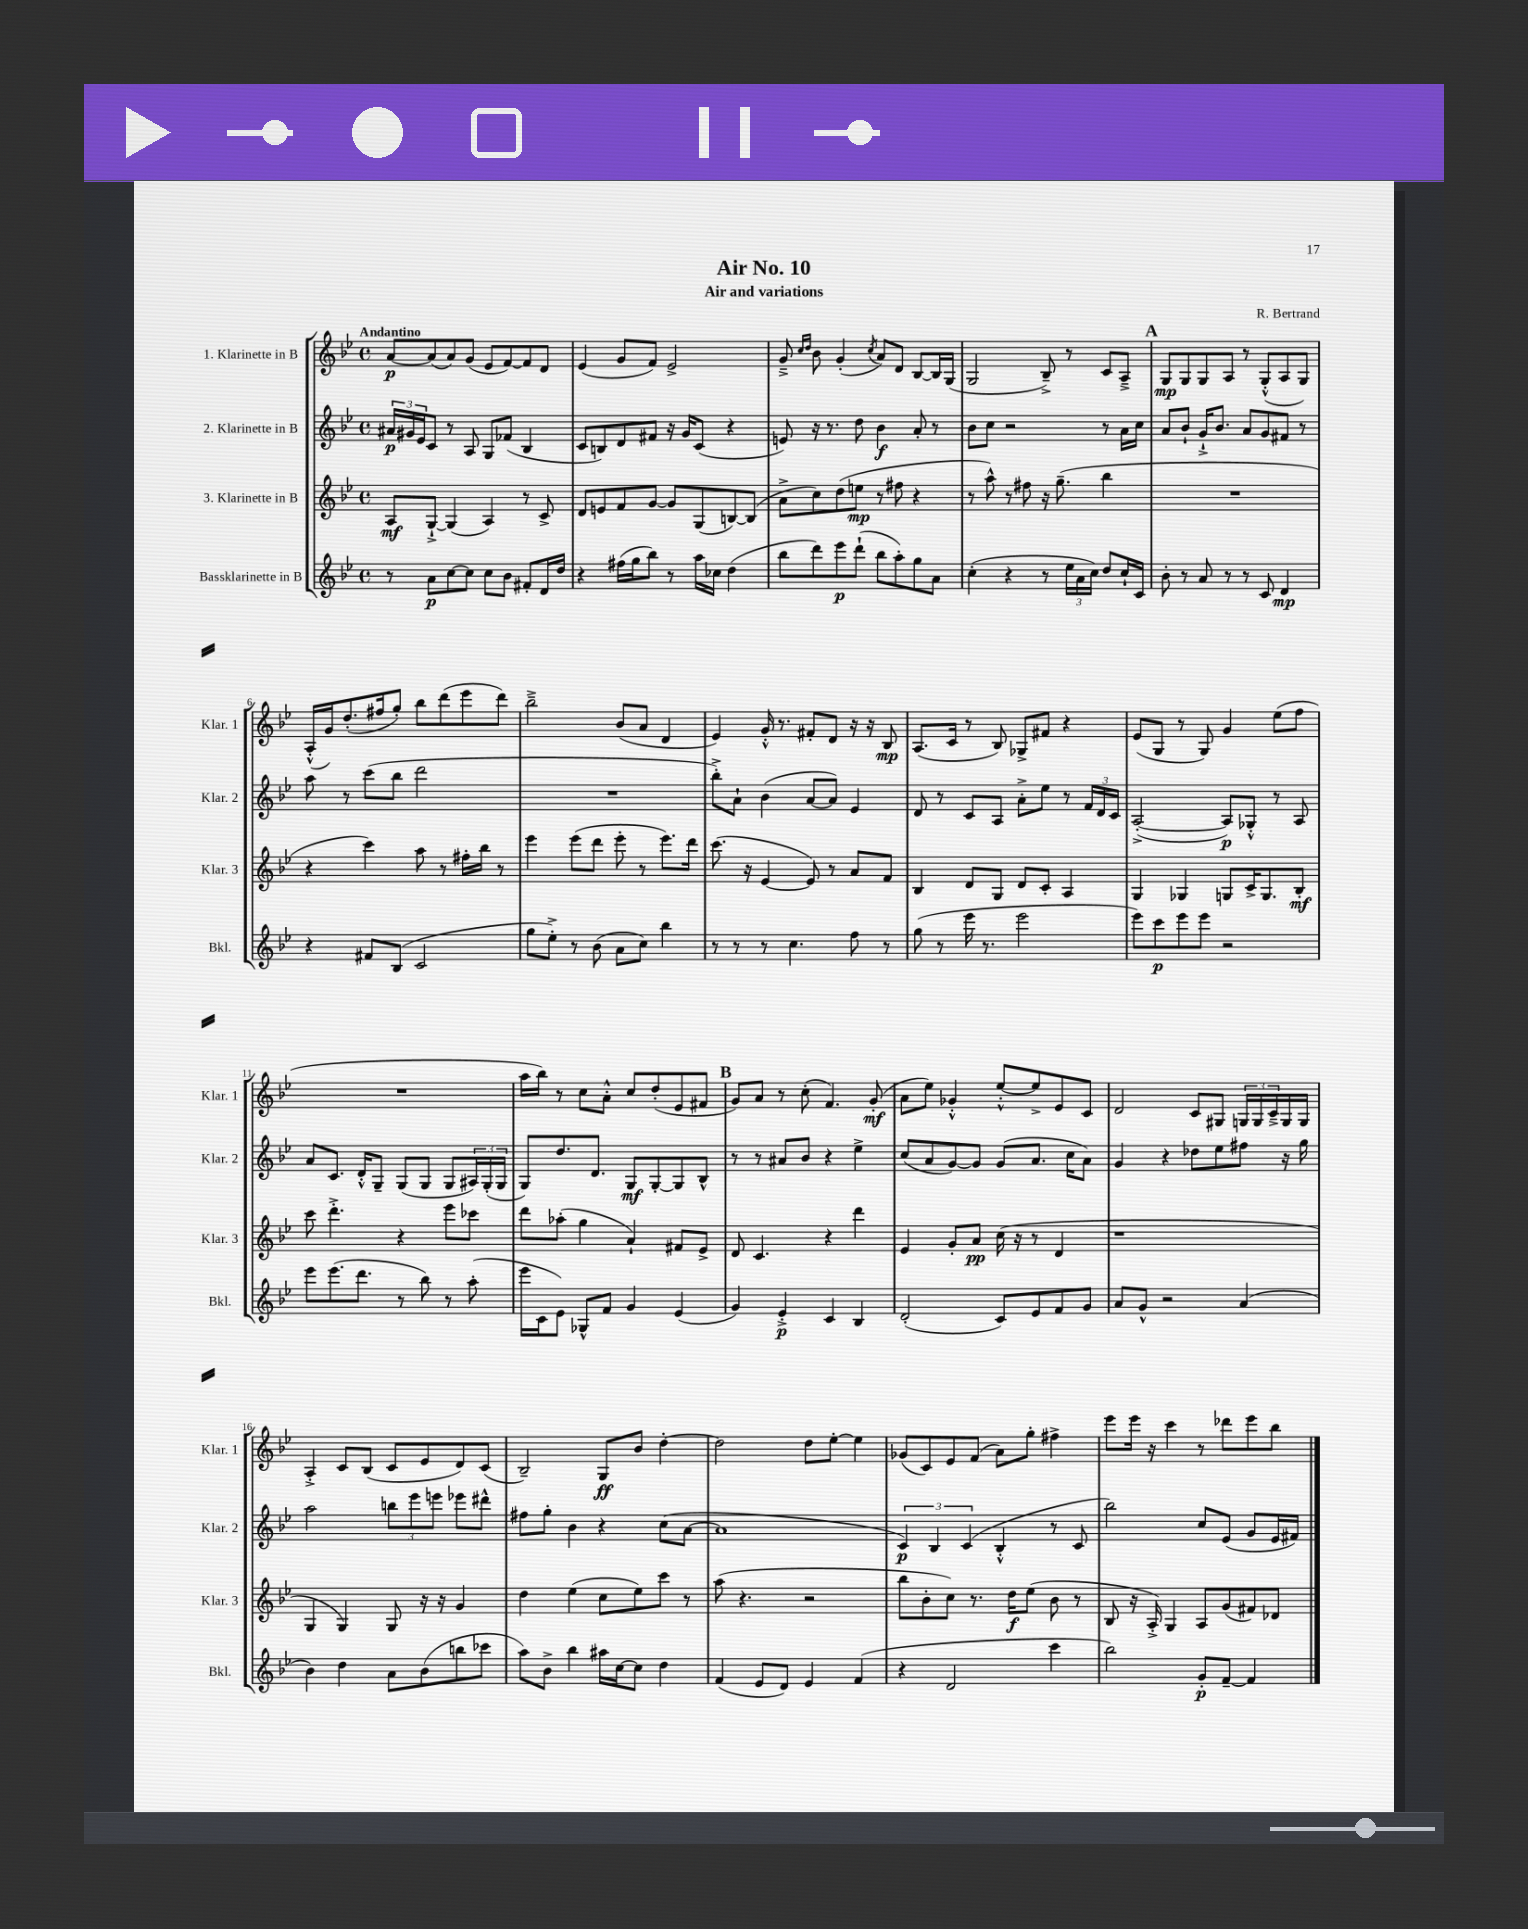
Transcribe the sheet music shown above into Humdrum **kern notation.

**kern	**dynam	**kern	**dynam	**kern	**dynam	**kern	**dynam
*part4	*part4	*part3	*part3	*part2	*part2	*part1	*part1
*staff4	*staff4	*staff3	*staff3	*staff2	*staff2	*staff1	*staff1
*I"Bassklarinette in B	*	*I"3. Klarinette in B	*	*I"2. Klarinette in B	*	*I"1. Klarinette in B	*
*I'Bkl.	*	*I'Klar. 3	*	*I'Klar. 2	*	*I'Klar. 1	*
*clefG2	*	*clefG2	*	*clefG2	*	*clefG2	*
*k[b-e-]	*	*k[b-e-]	*	*k[b-e-]	*	*k[b-e-]	*
*M4/4	*	*M4/4	*	*M4/4	*	*M4/4	*
*met(c)	*	*met(c)	*	*met(c)	*	*met(c)	*
=1	=1	=1	=1	=1	=1	=1	=1
!	!	!	!	!	!	!LO:TX:a:B:t=Andantino	!
8r	.	8A/L	mf	24a#X/LL	p	[8a/L	p
.	.	.	.	24g#X/	.	.	.
.	.	.	.	24e-/J	.	.	.
8a\L	p	[8G`^/J	.	8c/J	.	(8a/]	.
[8cc\	.	(4G/]	.	8r	.	8a/)	.
8cc\J]	.	.	.	8A/	.	(8g/J	.
8cc\L	.	4A/)	.	8G/L	.	8e-/L	.
8b-\J	.	.	.	(8f-X/J	.	[8f/)	.
8f#X'/L	.	8r	.	4B-/	.	8f/]	.
16d/L	.	8c^/	.	.	.	8d/J	.
16dd/JJ	.	.	.	.	.	.	.
=2	=2	=2	=2	=2	=2	=2	=2
4r	.	8d/L	.	8c/L	.	(4e-/	.
.	.	8en/	.	8Bn/)	.	.	.
(16ff#X\LL	.	8f/	.	8d/	.	8g/L	.
16gg\J	.	.	.	.	.	.	.
8bb-\J)	.	[8g/J	.	8f#X/J	.	8f/J)	.
8r	.	8g/L]	.	16r	.	2e-^/	.
.	.	.	.	16g/KL	.	.	.
16aa\LL	.	(8G/	.	(8c/J	.	.	.
16cc-X\JJ	.	.	.	.	.	.	.
(4dd\	.	[8Bn/)	.	4r	.	.	.
.	.	(8B/J]	.	.	.	.	.
=3	=3	=3	=3	=3	=3	=3	=3
8bb-\L	.	8a^\L	.	8en/)	.	8g~^/	.
.	.	.	.	.	.	16qqcc/LL	.
.	.	.	.	.	.	16qqdd/JJ	.
8ddd\)	.	8cc\)	.	16r	.	8b-\	.
.	.	.	.	8.r	.	.	.
8eee-\	p	(8dd\	.	.	.	(4g'/	.
(8ddd`\J	.	8een\J	mp	8dd\	.	.	.
.	.	.	.	.	.	8qcc/	.
8bb-\L	.	8r	.	4b-\	f	8a/L)	.
8aa'\)	.	8ff#X\	.	.	.	8d/J	.
8gg\	.	4r	.	8a'/	.	[8B-/L	.
8a\J	.	.	.	8r	.	16B-/L]	.
.	.	.	.	.	.	(16G/JJ	.
=4	=4	=4	=4	=4	=4	=4	=4
(4cc'\	.	8r	.	8b-\L	.	2G/	.
.	.	8aa^^\)	.	8cc\J	.	.	.
4r	.	8r	.	2r	.	.	.
.	.	8ff#X\	.	.	.	.	.
8r	.	16r	.	.	.	8B-~^/)	.
.	.	(8.gg~\	.	.	.	.	.
24ee-\LL	.	.	.	.	.	8r	.
24a\	.	.	.	.	.	.	.
24cc\JJ)	.	.	.	.	.	.	.
8dd/L	.	4bb-\	.	8r	.	8c/L	.
16cc`/L	.	.	.	16a\LL	.	8A~^/J	.
16c/JJ	.	.	.	16cc\JJ	.	.	.
!!LO:REH:place=s1:t=A
=5	=5	=5	=5	=5	=5	=5	=5
8b-'\	.	1r	.	8a/L	.	8G/L	mp
8r	.	.	.	8b-`/J	.	8G/	.
8a/	.	.	.	16g`^/KL	.	8G/	.
.	.	.	.	8.b-/J	.	.	.
8r	.	.	.	.	.	8A/J	.
8r	.	.	.	8a/L	.	8r	.
8c/	.	.	.	8g/	.	(8G'^^/L	.
4d/	mp	.	.	8f#X/J	.	8A/	.
.	.	.	.	8r	.	8G/J)	.
!!LO:LB:g=z
=6	=6	=6	=6	=6	=6	=6	=6
4r	.	4r	.	8aa\	.	(16A'^^/LL	.
.	.	.	.	.	.	16g/J)	.
.	.	.	.	8r	.	(8.dd'/	.
8f#X/L	.	4ccc\)	.	(8ccc\L	.	.	.
.	.	.	.	.	.	16ff#X/k	.
(8B-/J	.	.	.	8bb-\J	.	8gg'/J)	.
2c/	.	8aa\	.	2ddd\	.	8bb-\L	.
.	.	8r	.	.	.	(8ddd\	.
.	.	16ff#X'\LL	.	.	.	8eee-\	.
.	.	16bb-\JJ	.	.	.	.	.
.	.	8r	.	.	.	8ddd\J)	.
=7	=7	=7	=7	=7	=7	=7	=7
8gg\L	.	4eee-\	.	1r	.	2bb-~^\	.
8ee-'^\J)	.	.	.	.	.	.	.
8r	.	(8eee-\L	.	.	.	.	.
(8b-\	.	8ddd\J	.	.	.	.	.
8a\L	.	8eee-'\	.	.	.	(8b-/L	.
8cc\J)	.	8r	.	.	.	8a/J	.
4bb-\	.	8.eee-\L)	.	.	.	4d/	.
.	.	16ddd\Jk	.	.	.	.	.
=8	=8	=8	=8	=8	=8	=8	=8
8r	.	(8.ccc\	.	8bb-'^\L)	.	4e-/)	.
8r	.	.	.	8a`\J	.	.	.
.	.	16r	.	.	.	.	.
8r	.	[4e-/	.	(4b-\	.	16g'^^/	.
.	.	.	.	.	.	8.r	.
4.cc\	.	.	.	.	.	.	.
.	.	8e-/])	.	[8a/L	.	8f#X'/L	.
.	.	8r	.	8a/J])	.	8d/J	.
8ff\	.	8a/L	.	4e-/	.	16r	.
.	.	.	.	.	.	16r	.
8r	.	8f/J	.	.	.	8B-/	mp
=9	=9	=9	=9	=9	=9	=9	=9
(8gg\	.	4B-/	.	8d/	.	(8.A/L	.
8r	.	.	.	8r	.	.	.
.	.	.	.	.	.	16c/Jk	.
16eee-\	.	8d/L	.	8c/L	.	8r	.
8.r	.	.	.	.	.	.	.
.	.	8G/J	.	8A/J	.	8B-/)	.
2eee-\	.	8d/L	.	8a'^\L	.	8G-X^/L	.
.	.	8c'/J	.	8ee-\J	.	8f#X/J	.
.	.	4A/	.	8r	.	4r	.
.	.	.	.	24f/LL	.	.	.
.	.	.	.	24d/	.	.	.
.	.	.	.	24c/JJ	.	.	.
=10	=10	=10	=10	=10	=10	=10	=10
8eee-\L)	.	4G/	.	([2A'^/	.	(8e-/L	.
8ccc\	p	.	.	.	.	8G/J	.
8eee-\	.	4G-X/	.	.	.	8r	.
8eee-\J	.	.	.	.	.	8G/)	.
2r	.	8Gn/L	.	8A/L])	p	4g/	.
.	.	16c^/K	.	8G-X'^^/J	.	.	.
.	.	8.G/	.	.	.	.	.
.	.	.	.	8r	.	(8ee-\L	.
.	.	8B-'/J	mf	8A/	.	8ff\J	.
!!LO:LB:g=z
=11	=11	=11	=11	=11	=11	=11	=11
8eee-\L	.	8ccc\	.	8a/L	.	1r	.
(8.eee-\	.	4.ddd'^\	.	8.c/J	.	.	.
8.ddd\J	.	.	.	16d'^^/KL	.	.	.
.	.	.	.	8G~/J	.	.	.
8r	.	4r	.	(8G/L	.	.	.
8bb-\)	.	.	.	8G/J	.	.	.
8r	.	8eee-\L	.	8G/L	.	.	.
(8aa'\	.	8ccc-X\J	.	24A#X/L)	.	.	.
.	.	.	.	(24G'/	.	.	.
.	.	.	.	24G/JJ	.	.	.
=12	=12	=12	=12	=12	=12	=12	=12
16eee-\LL	.	8ddd\L	.	8G/L)	.	16aa\LL	.
16c\J	.	.	.	.	.	16bb-\JJ)	.
8e-\J)	.	(8aa-X'\J	.	8.dd/	.	8r	.
8G-X^^/L	.	4gg\	.	.	.	8cc\L	.
.	.	.	.	8.d/J	.	.	.
8f/J	.	.	.	.	.	8a'^^\J	.
4g/	.	4a`/)	.	8G/L	mf	8cc/L	.
.	.	.	.	[8G'/	.	(8dd'/	.
(4e-/	.	8f#X/L	.	8G/]	.	8e-/	.
.	.	8e-^/J	.	8B-^^/J	.	8f#X/J	.
!!LO:REH:place=s1:t=B
=13	=13	=13	=13	=13	=13	=13	=13
4g/)	.	8d/	.	8r	.	8g/L)	.
.	.	4.c/	.	8r	.	8a/J	.
4e-'^/	p	.	.	8a#X/L	.	8r	.
.	.	.	.	8b-/J	.	(8cc'\	.
4c/	.	4r	.	4r	.	4.f/)	.
4B-/	.	4ddd\	.	4ee-^\	.	.	.
.	.	.	.	.	.	(8g'/	mf
=14	=14	=14	=14	=14	=14	=14	=14
(2d'/	.	4e-/	.	(8cc/L	.	8a\L	.
.	.	.	.	8a/	.	8ee-\J)	.
.	.	8g'/L	.	[8g/)	.	4g-X'^^/	.
.	.	8a/J	pp	8g/J]	.	.	.
8c/L)	.	(16cc\	.	(8g/L	.	[8ee-'^^/L	.
.	.	16r	.	.	.	.	.
8e-/	.	8r	.	8.a/J	.	8ee-^/]	.
8f/	.	4d/	.	.	.	8e-/	.
.	.	.	.	16cc\KL	.	.	.
8g/J	.	.	.	8a\J)	.	8c/J	.
=15	=15	=15	=15	=15	=15	=15	=15
8a/L	.	1r	.	4g/	.	2d/	.
8g^^/J	.	.	.	.	.	.	.
2r	.	.	.	4r	.	.	.
.	.	.	.	8dd-X\L	.	8c/L	.
.	.	.	.	8ee-\	.	8G#X/J	.
(4a/	.	.	.	8ff#X\J	.	24Gn/LL	.
.	.	.	.	.	.	24G/	.
.	.	.	.	.	.	24c~^/	.
.	.	.	.	16r	.	16G/	.
.	.	.	.	16gg\	.	16G/JJ	.
!!LO:LB:g=z
=16	=16	=16	=16	=16	=16	=16	=16
4b-\)	.	4G/	.	2aa\	.	4A'^/	.
4dd\	.	4G/)	.	.	.	8c/L	.
.	.	.	.	.	.	(8B-/J	.
8a\L	.	8G/	.	12bbn\L	.	8c/L	.
.	.	.	.	12eee-\	.	.	.
(8b-\	.	16r	.	.	.	8e-/	.
.	.	.	.	12eeen\J	.	.	.
.	.	16r	.	.	.	.	.
8bbn\	.	4g/	.	8eee-X\L	.	8d/)	.
8ccc-X\J	.	.	.	8ddd#X^^\J	.	(8c/J	.
=17	=17	=17	=17	=17	=17	=17	=17
8aa\L)	.	4dd\	.	8ff#X\L	.	2B-~/)	.
8b-^\J	.	.	.	8gg'\J	.	.	.
4bb-\	.	(4ee-\	.	4b-\	.	.	.
16aa#X\LL	.	8cc\L	.	4r	.	8G/L	ff
[16cc\J	.	.	.	.	.	.	.
8cc\J]	.	8ee-\)	.	.	.	8b-/J	.
4dd\	.	8ccc\J	.	(8cc\L	.	[4dd'\	.
.	.	8r	.	[8a\J	.	.	.
=18	=18	=18	=18	=18	=18	=18	=18
(4f/	.	(8aa\	.	1a]	.	2dd\]	.
.	.	4.r	.	.	.	.	.
8e-/L	.	.	.	.	.	.	.
8d/J)	.	.	.	.	.	.	.
4e-/	.	2r	.	.	.	8dd\L	.
.	.	.	.	.	.	[8ee-'\J	.
(4f/	.	.	.	.	.	4ee-\]	.
=19	=19	=19	=19	=19	=19	=19	=19
4r	.	8bb-\L	.	6c/)	p	(8g-X/L	.
.	.	8b-'\	.	.	.	8c/)	.
.	.	.	.	6B-/	.	.	.
2d/	.	8cc\J)	.	.	.	8e-/	.
.	.	.	.	(6c/	.	.	.
.	.	8.r	.	.	.	(8f/J	.
.	.	.	.	4B-'^^/	.	8a\L)	.
.	.	16dd\KL	f	.	.	.	.
.	.	(8ee-\J	.	.	.	8gg'\J	.
4ccc\	.	8b-\	.	8r	.	4ff#X^\	.
.	.	8r	.	8c/	.	.	.
=20	=20	=20	=20	=20	=20	=20	=20
2bb-\)	.	8B-/	.	2bb-\)	.	8eee-\L	.
.	.	16r	.	.	.	16eee-\Jk	.
.	.	16A'^/)	.	.	.	16r	.
.	.	4G/	.	.	.	4ccc\	.
8g'/L	p	8A/L	.	8cc/L	.	8r	.
[8f~/J	.	(8g/	.	(8e-/J	.	8ddd-X\L	.
4f/]	.	8f#X/)	.	8g/L	.	8eee-\	.
.	.	8d-X/J	.	16e-/L	.	8bb-\J	.
.	.	.	.	16f#X/JJ)	.	.	.
==	==	==	==	==	==	==	==
*-	*-	*-	*-	*-	*-	*-	*-
